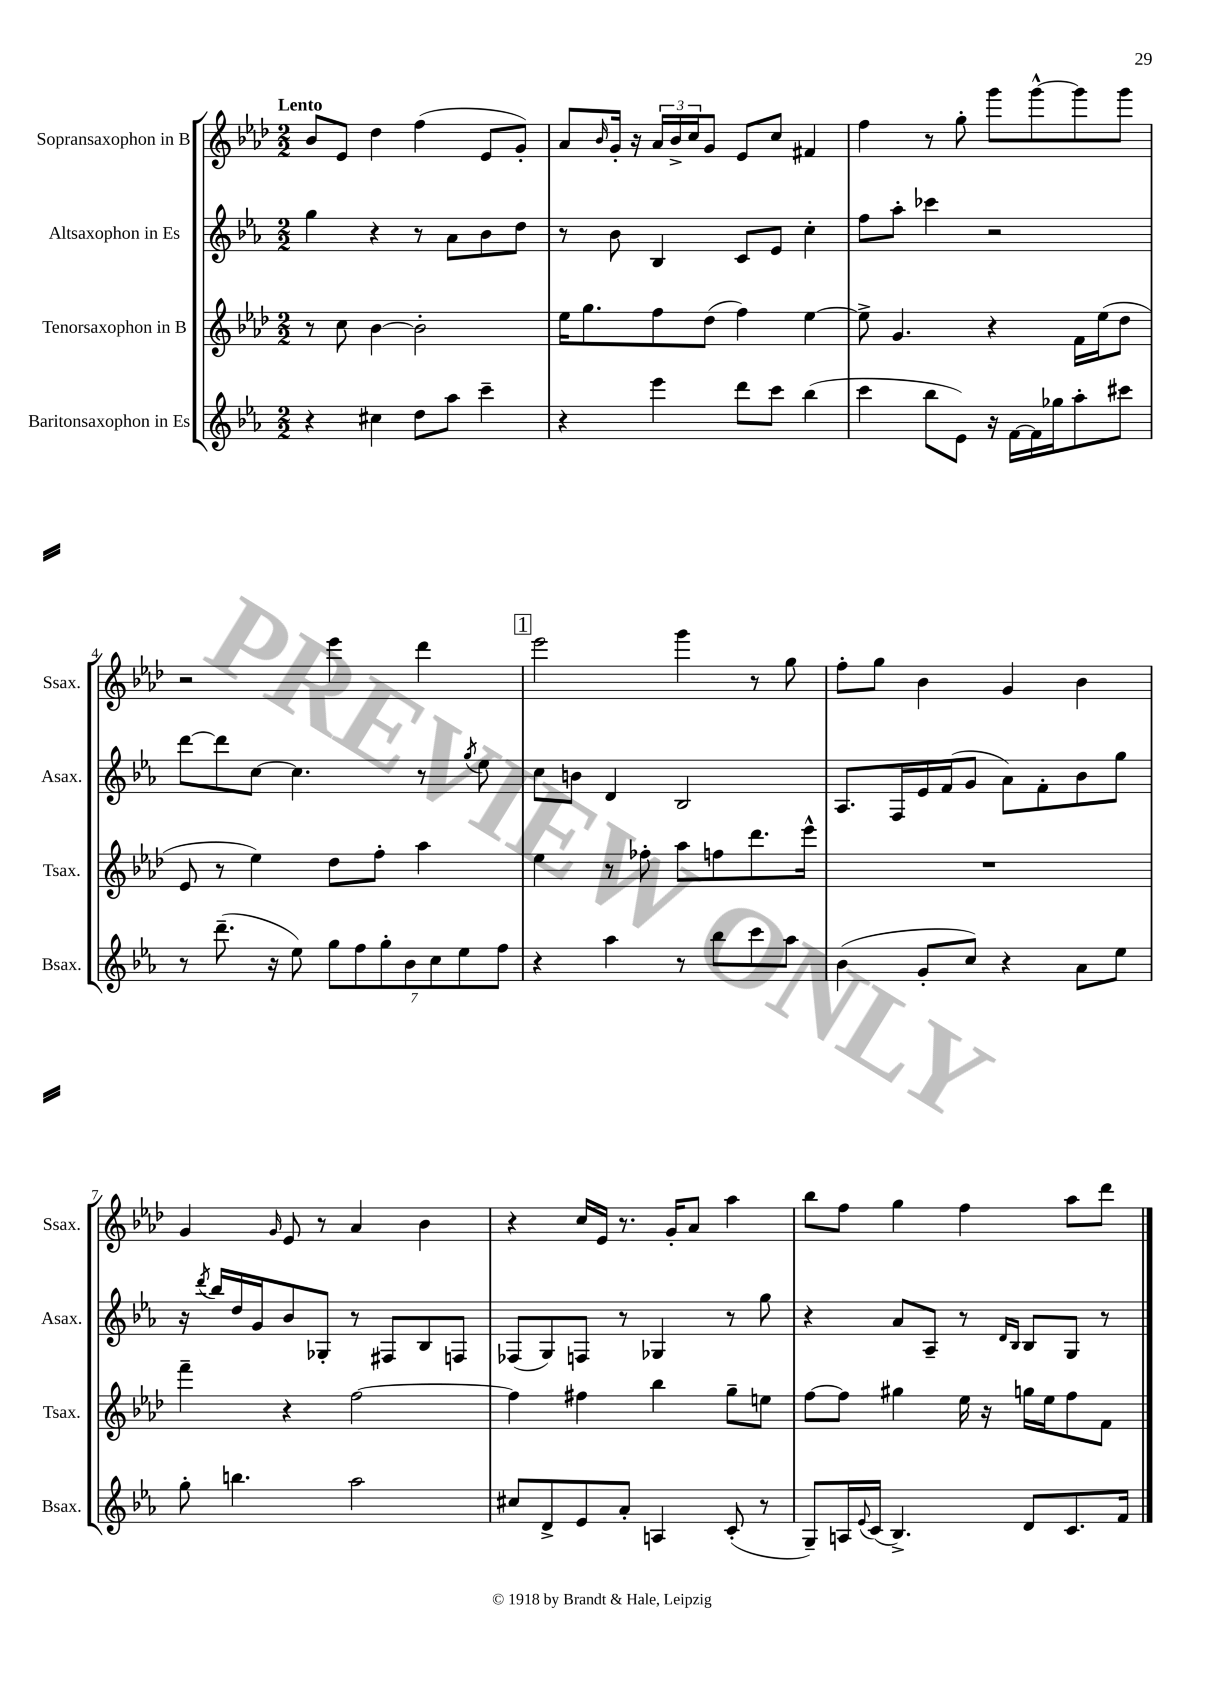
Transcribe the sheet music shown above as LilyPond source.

<<
\new StaffGroup <<
\new Staff = "s0" \with { instrumentName = "Sopransaxophon in B" shortInstrumentName = "Ssax." } {
    \clef treble \key aes \major \numericTimeSignature \time 2/2 \tempo "Lento"
    bes'8 ees'8 des''4 f''4( ees'8 g'8-.) |
    aes'8 \grace { bes'16 } g'16-. r16 \tuplet 3/2 { aes'16 bes'16-> c''16 } g'8 ees'8 c''8 fis'4 |
    f''4 r8 g''8-. g'''8 g'''8~-^ g'''8 g'''8 |
    r2 ees'''4 des'''4 |
    \mark \markup { \box "1" } ees'''2 g'''4 r8 g''8 |
    f''8-. g''8 bes'4 g'4 bes'4 |
    g'4 \grace { g'16 } ees'8 r8 aes'4 bes'4 |
    r4 c''16 ees'16 r8. g'16-. aes'8 aes''4 |
    bes''8 f''8 g''4 f''4 aes''8 des'''8 \bar "|." |
}
\new Staff = "s1" \with { instrumentName = "Altsaxophon in Es" shortInstrumentName = "Asax." } {
    \clef treble \key ees \major \numericTimeSignature \time 2/2
    g''4 r4 r8 aes'8 bes'8 d''8 |
    r8 bes'8 bes4 c'8 ees'8 c''4-. |
    f''8 aes''8-. ces'''4 r2 |
    d'''8~ d'''8 c''8~ c''4. r8 \acciaccatura { g''8 } ees''8 |
    \mark \markup { \box "1" } c''8 b'8 d'4 bes2 |
    aes8. f16 ees'16 f'16( g'8 aes'8) f'8-. bes'8 g''8 |
    r16 \acciaccatura { d'''8 } bes''16 d''16 g'16 bes'8 ges8-. r8 fis8 bes8 f8 |
    fes8( g8) f8 r8 ges4 r8 g''8 |
    r4 aes'8 aes8-- r8 \grace { d'16 bes16 } bes8 g8 r8 \bar "|." |
}
\new Staff = "s2" \with { instrumentName = "Tenorsaxophon in B" shortInstrumentName = "Tsax." } {
    \clef treble \key aes \major \numericTimeSignature \time 2/2
    r8 c''8 bes'4~ bes'2-. |
    ees''16 g''8. f''8 des''8( f''4) ees''4~ |
    ees''8-> g'4. r4 f'16 ees''16( des''8 |
    ees'8 r8 ees''4) des''8 f''8-. aes''4 |
    \mark \markup { \box "1" } ees''4 r8 fes''8-. aes''8 f''8 des'''8. ees'''16-^ |
    R1 |
    f'''4-- r4 f''2~ |
    f''4 fis''4 bes''4 g''8-- e''8 |
    f''8~ f''8 gis''4 ees''16 r16 g''16 ees''16 f''8 f'8 \bar "|." |
}
\new Staff = "s3" \with { instrumentName = "Baritonsaxophon in Es" shortInstrumentName = "Bsax." } {
    \clef treble \key ees \major \numericTimeSignature \time 2/2
    r4 cis''4 d''8 aes''8 c'''4-- |
    r4 ees'''4 d'''8 c'''8 bes''4( |
    c'''4 bes''8 ees'8) r16 f'16~ f'16 ges''16 aes''8-. cis'''8 |
    r8 d'''8.--( r16 ees''8) \tuplet 7/4 { g''8 f''8 g''8-. bes'8 c''8 ees''8 f''8 } |
    \mark \markup { \box "1" } r4 aes''4 r8 bes''8 c'''8 aes''8 |
    bes'4( g'8-. c''8) r4 aes'8 ees''8 |
    g''8-. b''4. aes''2 |
    cis''8 d'8-> ees'8 aes'8-. a4 c'8-.( r8 |
    g8--) a16 \appoggiatura { ees'8 } c'16( bes4.->) d'8 c'8. f'16 \bar "|." |
}
>>
>>
